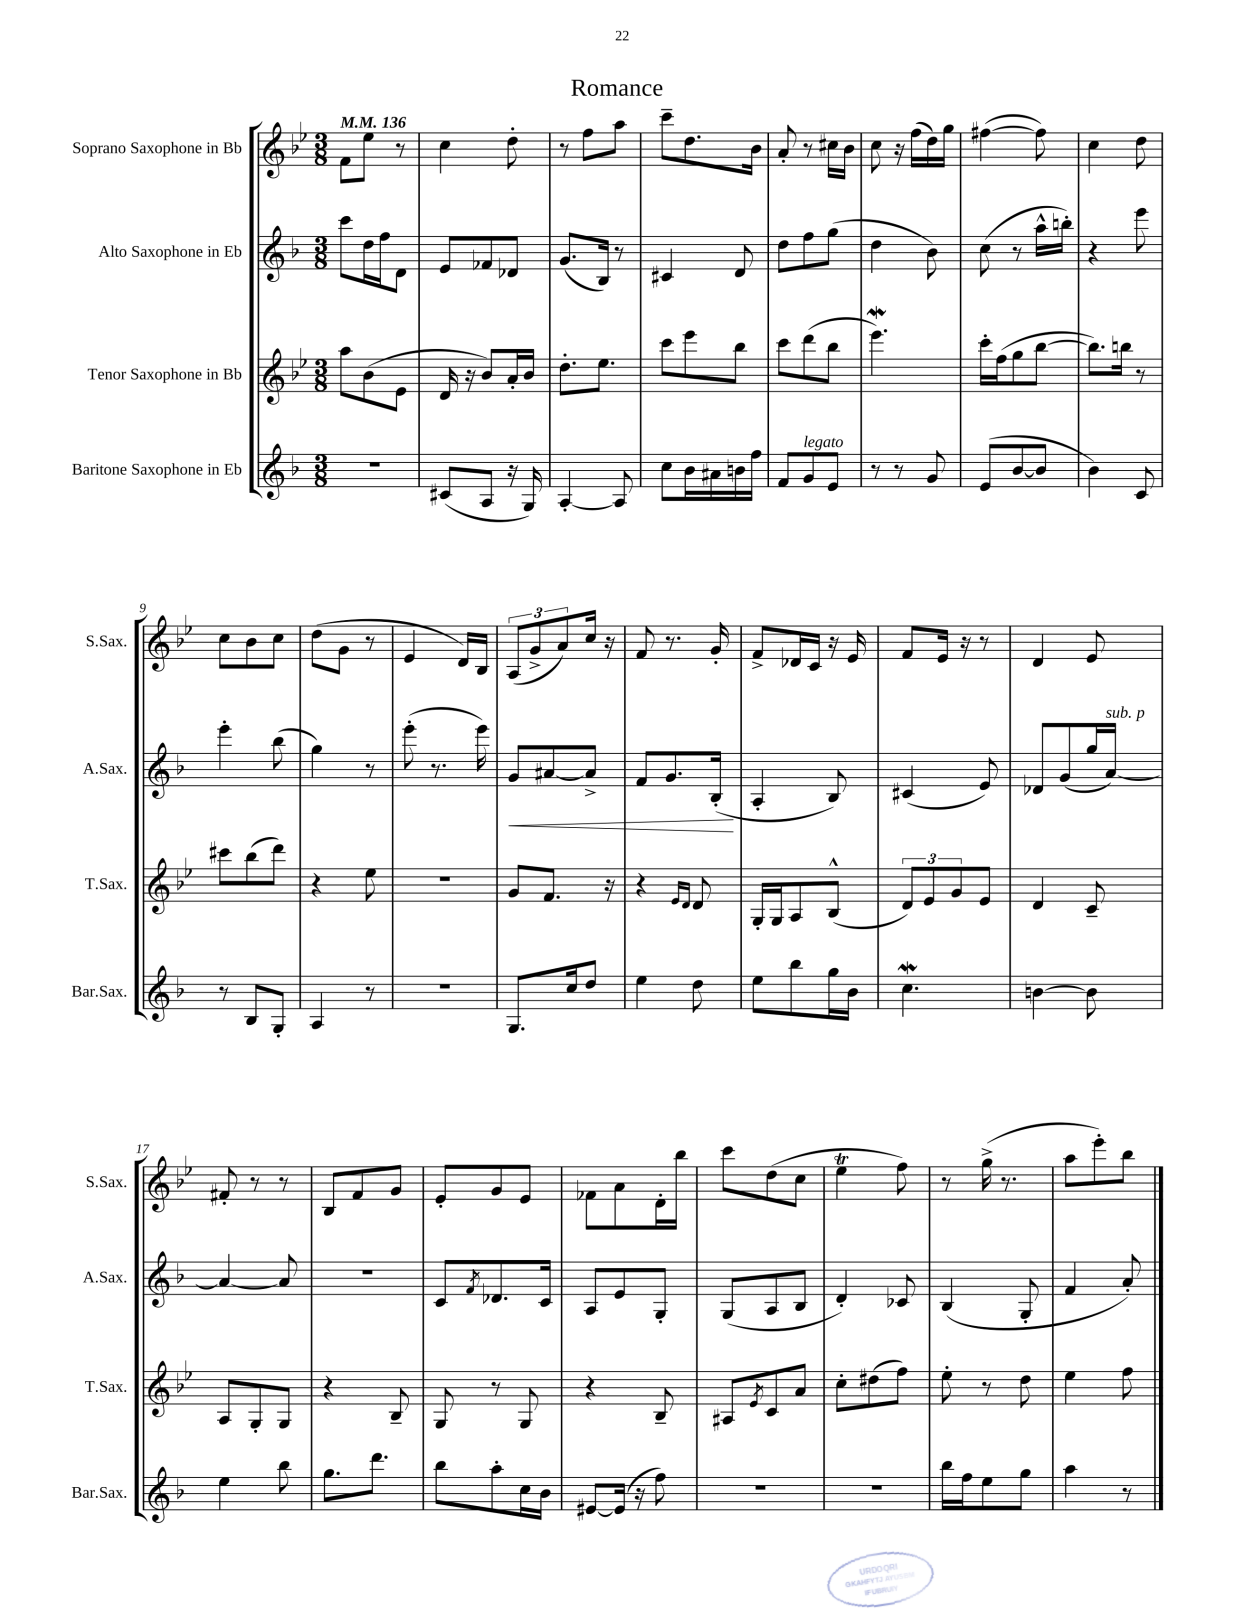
\header { title = "Romance" }
<<
\new StaffGroup <<
\new Staff = "s0" \with { instrumentName = "Soprano Saxophone in Bb" shortInstrumentName = "S.Sax." } {
    \clef treble \key bes \major \numericTimeSignature \time 3/8 \tempo 4 = 136
    f'8 ees''8 r8 |
    c''4 d''8-. |
    r8 f''8 a''8 |
    c'''8-- d''8. bes'16 |
    a'8-. r8 cis''16 bes'16 |
    c''8 r16 f''16( d''16) g''16 |
    fis''4~( fis''8) |
    c''4 d''8 |
    c''8 bes'8 c''8 |
    d''8( g'8 r8 |
    ees'4 d'16) bes16 |
    \tuplet 3/2 { a8( g'8-> a'8) } c''16 r16 |
    f'8 r8. g'16-. |
    f'8-> des'16 c'16 r16 ees'16 |
    f'8 ees'16 r16 r8 |
    d'4 ees'8 |
    fis'8-. r8 r8 |
    bes8 f'8 g'8 |
    ees'8-. g'8 ees'8 |
    fes'8 a'8 d'16-. bes''16 |
    c'''8 d''8( c''8 |
    ees''4\trill f''8) |
    r8 g''16->( r8. |
    a''8 ees'''8-.) bes''8 \bar "|." |
}
\new Staff = "s1" \with { instrumentName = "Alto Saxophone in Eb" shortInstrumentName = "A.Sax." } {
    \clef treble \key f \major \numericTimeSignature \time 3/8
    c'''8 d''16 f''16 d'8 |
    e'8 fes'8 des'8 |
    g'8.( bes16) r8 |
    cis'4 d'8 |
    d''8 f''8 g''8( |
    d''4 bes'8) |
    c''8( r8 a''16-^ b''16-.) |
    r4 e'''8 |
    e'''4-. bes''8( |
    g''4) r8 |
    e'''8-.( r8. e'''16) |
    g'8\< ais'8~ ais'8-> |
    f'8 g'8. bes16-.\!( |
    a4-. bes8) |
    cis'4( e'8) |
    des'8 g'8( g''16 a'16~^\markup { \italic "sub. p" }) |
    a'4~ a'8 |
    R4. |
    c'8 \acciaccatura { f'8 } des'8. c'16 |
    a8 e'8 g8-. |
    g8( a8 bes8 |
    d'4-.) ces'8 |
    bes4( g8-. |
    f'4 a'8-.) \bar "|." |
}
\new Staff = "s2" \with { instrumentName = "Tenor Saxophone in Bb" shortInstrumentName = "T.Sax." } {
    \clef treble \key bes \major \numericTimeSignature \time 3/8
    a''8 bes'8( ees'8 |
    d'16 r16 bes'8) a'16-. bes'16 |
    d''8.-. ees''8. |
    c'''8 ees'''8 bes''8 |
    c'''8 d'''8( bes''8 |
    ees'''4.\mordent) |
    c'''16-. f''16( g''8 bes''8~ |
    bes''8.) b''16 r8 |
    cis'''8 bes''8( d'''8) |
    r4 ees''8 |
    R4. |
    g'8 f'8. r16 |
    r4 \grace { ees'16 d'16 } d'8 |
    g16-. g16 a8 bes8-^( |
    \tuplet 3/2 { d'8) ees'8 g'8 } ees'8 |
    d'4 c'8-- |
    a8 g8-. g8 |
    r4 bes8-- |
    g8 r8 g8 |
    r4 bes8-- |
    ais8 \acciaccatura { ees'8 } c'8 a'8 |
    c''8-. dis''8( f''8) |
    ees''8-. r8 d''8 |
    ees''4 f''8 \bar "|." |
}
\new Staff = "s3" \with { instrumentName = "Baritone Saxophone in Eb" shortInstrumentName = "Bar.Sax." } {
    \clef treble \key f \major \numericTimeSignature \time 3/8
    R4. |
    cis'8( a8 r16 g16) |
    a4~-. a8 |
    c''8 bes'16 ais'16 b'16 f''16 |
    f'8 g'8^\markup { \italic "legato" } e'8 |
    r8 r8 g'8 |
    e'8( bes'8~ bes'8 |
    bes'4) c'8 |
    r8 bes8 g8-. |
    a4 r8 |
    R4. |
    g8. c''16 d''8 |
    e''4 d''8 |
    e''8 bes''8 g''16 bes'16 |
    c''4.\mordent |
    b'4~ b'8 |
    e''4 bes''8 |
    g''8. d'''8. |
    bes''8 a''8-. c''16 bes'16 |
    eis'8~ eis'16( r16 f''8) |
    R4. |
    R4. |
    bes''16 f''16 e''8 g''8 |
    a''4 r8 \bar "|." |
}
>>
>>
